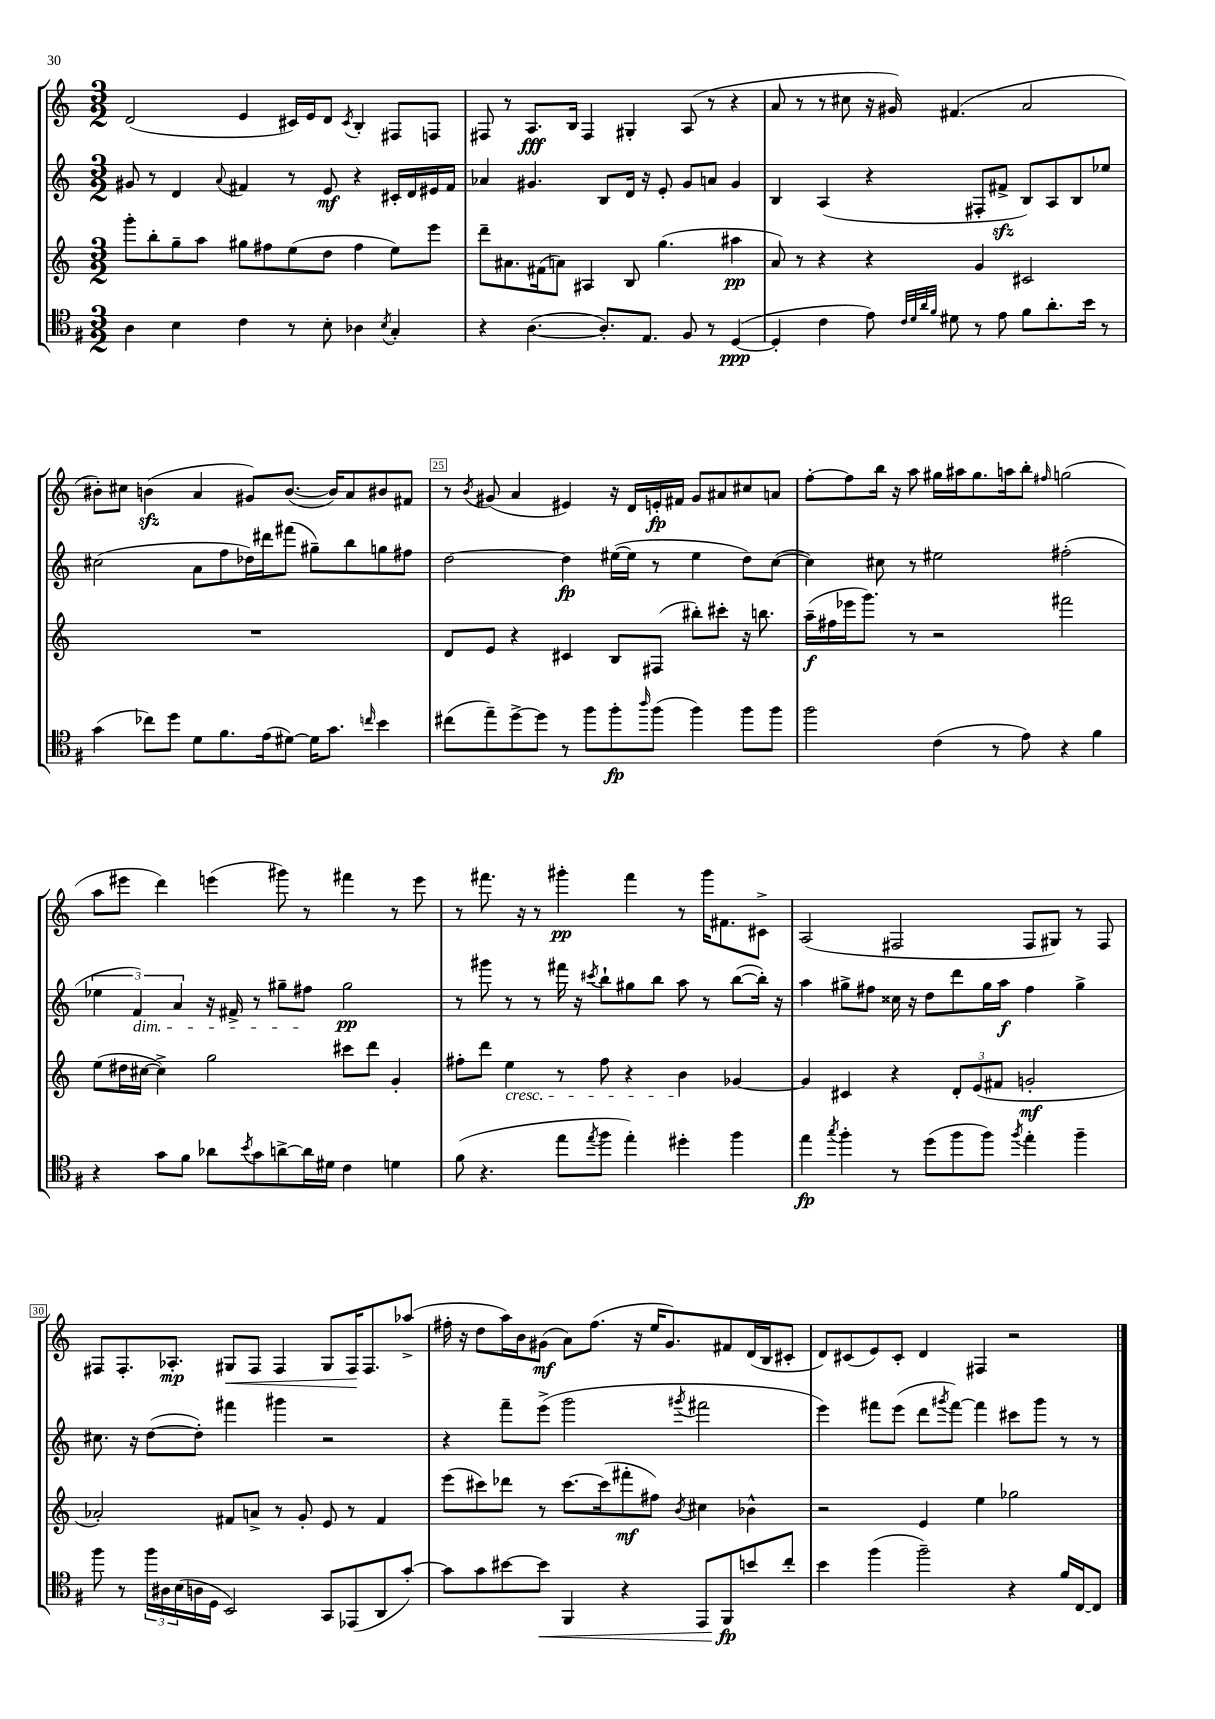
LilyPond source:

<<
\new StaffGroup <<
\new Staff = "s0" {
    \clef treble \key c \major \numericTimeSignature \time 3/2
    d'2( e'4 cis'16) e'16 d'8 \acciaccatura { cis'8 } b4-. fis8 f8 |
    fis8 r8 a8.\fff b16 fis4 gis4-. a8( r8 r4 |
    a'8 r8 r8 cis''8 r16 gis'16) fis'4.( a'2 |
    bis'8-.) cis''8 b'4\sfz( a'4 gis'8) b'8.~( b'16) a'8 bis'8 fis'8 |
    r8 \acciaccatura { b'8 } gis'8( a'4 eis'4) r16 d'16 e'16-.\fp fis'16 gis'8 ais'8 cis''8 a'8 |
    f''8~-. f''8 b''16 r16 a''8 gis''16 ais''16 gis''8. a''16 b''8-. \grace { fis''16 } g''2( |
    a''8 eis'''8 d'''4) e'''4( gis'''8) r8 fis'''4 r8 e'''8 |
    r8 fis'''8. r16 r8 gis'''4-.\pp fis'''4 r8 gis'''16 fis'8. cis'8-> |
    a2( fis2 fis8 gis8) r8 fis8 |
    fis8 fis8.-. aes8.-.\mp gis8\< fis8 fis4 gis8 fis16\! fis8. aes''8->( |
    fis''16-. r16 d''8 a''16) b'16 gis'8\mf( a'8) fis''8.( r16 e''16 gis'8.) fis'8 d'16( b16 cis'8-. |
    d'8) cis'8( e'8) cis'8-. d'4 fis4 r2 \bar "|." |
}
\new Staff = "s1" {
    \clef treble \key c \major \numericTimeSignature \time 3/2
    gis'8 r8 d'4 \appoggiatura { a'8 } fis'4 r8 e'8\mf r4 cis'16-. d'16 eis'16 fis'16 |
    aes'4 gis'4. b8 d'16 r16 e'8-. gis'8 a'8 gis'4 |
    b4 a4( r4 fis8-. fis'8->\sfz b8) a8 b8 ees''8 |
    cis''2( a'8 f''8 des''16) dis'''16 fis'''8( gis''8--) b''8 g''8 fis''8 |
    d''2~ d''4\fp eis''16~( eis''16 r8 eis''4 d''8) c''8~( |
    c''4) cis''8 r8 eis''2 fis''2-.( |
    \tuplet 3/2 { ees''4 f'4\dim) a'4 } r16 fis'16-> r8 gis''8-- fis''8\! gis''2\pp |
    r8 gis'''8 r8 r8 fis'''16 r16 \acciaccatura { cis'''8 } b''8-! gis''8 b''8 a''8 r8 b''8~( b''16-.) r16 |
    a''4 gis''8-> fis''8 cisis''16 r16 d''8 d'''8 gis''16 a''16\f fis''4 gis''4-> |
    cis''8. r16 d''8~( d''8-.) fis'''4 gis'''4 r2 |
    r4 f'''8-- e'''8->( g'''2 \acciaccatura { gis'''8 } fis'''2 |
    e'''4) fis'''8 e'''8( d'''8 \acciaccatura { gis'''8 } fis'''8~) fis'''4 cis'''8 gis'''8 r8 r8 \bar "|." |
}
\new Staff = "s2" {
    \clef treble \key c \major \numericTimeSignature \time 3/2
    g'''8-. b''8-. g''8-- a''8 gis''8 fis''8 e''8( d''8 fis''4 e''8) e'''8 |
    d'''8-- ais'8. fis'16( a'8) ais4 b8 g''4.( ais''4\pp |
    a'8) r8 r4 r4 g'4 cis'2 |
    R1. |
    d'8 e'8 r4 cis'4 b8 fis8( bis''8-.) cis'''8-. r16 b''8. |
    a''16--\f( fis''16 ees'''16 g'''8.) r8 r2 fis'''2 |
    e''8( dis''16 cis''16~ cis''4->) g''2 cis'''8 d'''8 g'4-. |
    fis''8-. d'''8 e''4\cresc r8 fis''8 r4 b'4\! ges'4~ |
    ges'4 cis'4 r4 \tuplet 3/2 { d'8-. e'8( fis'8 } g'2-.\mf |
    aes'2-.) fis'8 a'8-> r8 g'8-. e'8 r8 fis'4 |
    e'''8( cis'''8) des'''8 r8 cis'''8.~ cis'''16( fis'''8-.\mf fis''8) \acciaccatura { b'8 } cis''4 bes'4-^ |
    r2 e'4 e''4 ges''2 \bar "|." |
}
\new Staff = "s3" {
    \clef tenor \key g \major \numericTimeSignature \time 3/2
    a4 b4 c'4 r8 b8-. aes4 \acciaccatura { b8 } g4-. |
    r4 a4.~( a8.-.) e8. fis8 r8 d4~\ppp( |
    d4-. c'4 e'8) \grace { c'32 d'32 a'32 fis'32 } dis'8 r8 e'8 fis'8 a'8.-. b'16 r8 |
    g'4( ces''8) d''8 d'8 fis'8. e'16( dis'8~) dis'16 g'8. \grace { c''16 } b'4 |
    cis''8( e''8--) d''8~-> d''8 r8 fis''8 fis''8-.\fp \grace { a''16 } fis''8( fis''4) fis''8 fis''8 |
    fis''2 c'4( r8 e'8) r4 fis'4 |
    r4 g'8 fis'8 aes'8 \acciaccatura { b'8 } g'8 a'8~-> a'16 dis'16 c'4 d'4 |
    fis'8( r4. e''8 \acciaccatura { e''8 } fis''8 e''4-.) dis''4-. fis''4 |
    e''4\fp \acciaccatura { g''8 } fis''4-. r8 d''8( fis''8 fis''8) \acciaccatura { fis''8 } e''4-. fis''4-- |
    fis''8 r8 \tuplet 3/2 { fis''16 ais16 b16( } a16 d16 b,2) g,8 ees,8( a,8 g'8~-.) |
    g'8 g'8 bis'8~ bis'8\< fis,4 r4 e,8 fis,8\fp\! b'8 c''8-. |
    b'4 fis''4( fis''2--) r4 fis'16 c16~ c8 \bar "|." |
}
>>
>>
\layout { \context { \Score currentBarNumber = #21 \override BarNumber.break-visibility = ##(#f #t #t) barNumberVisibility = #(every-nth-bar-number-visible 5) \override BarNumber.stencil = #(make-stencil-boxer 0.1 0.3 ly:text-interface::print) } }
